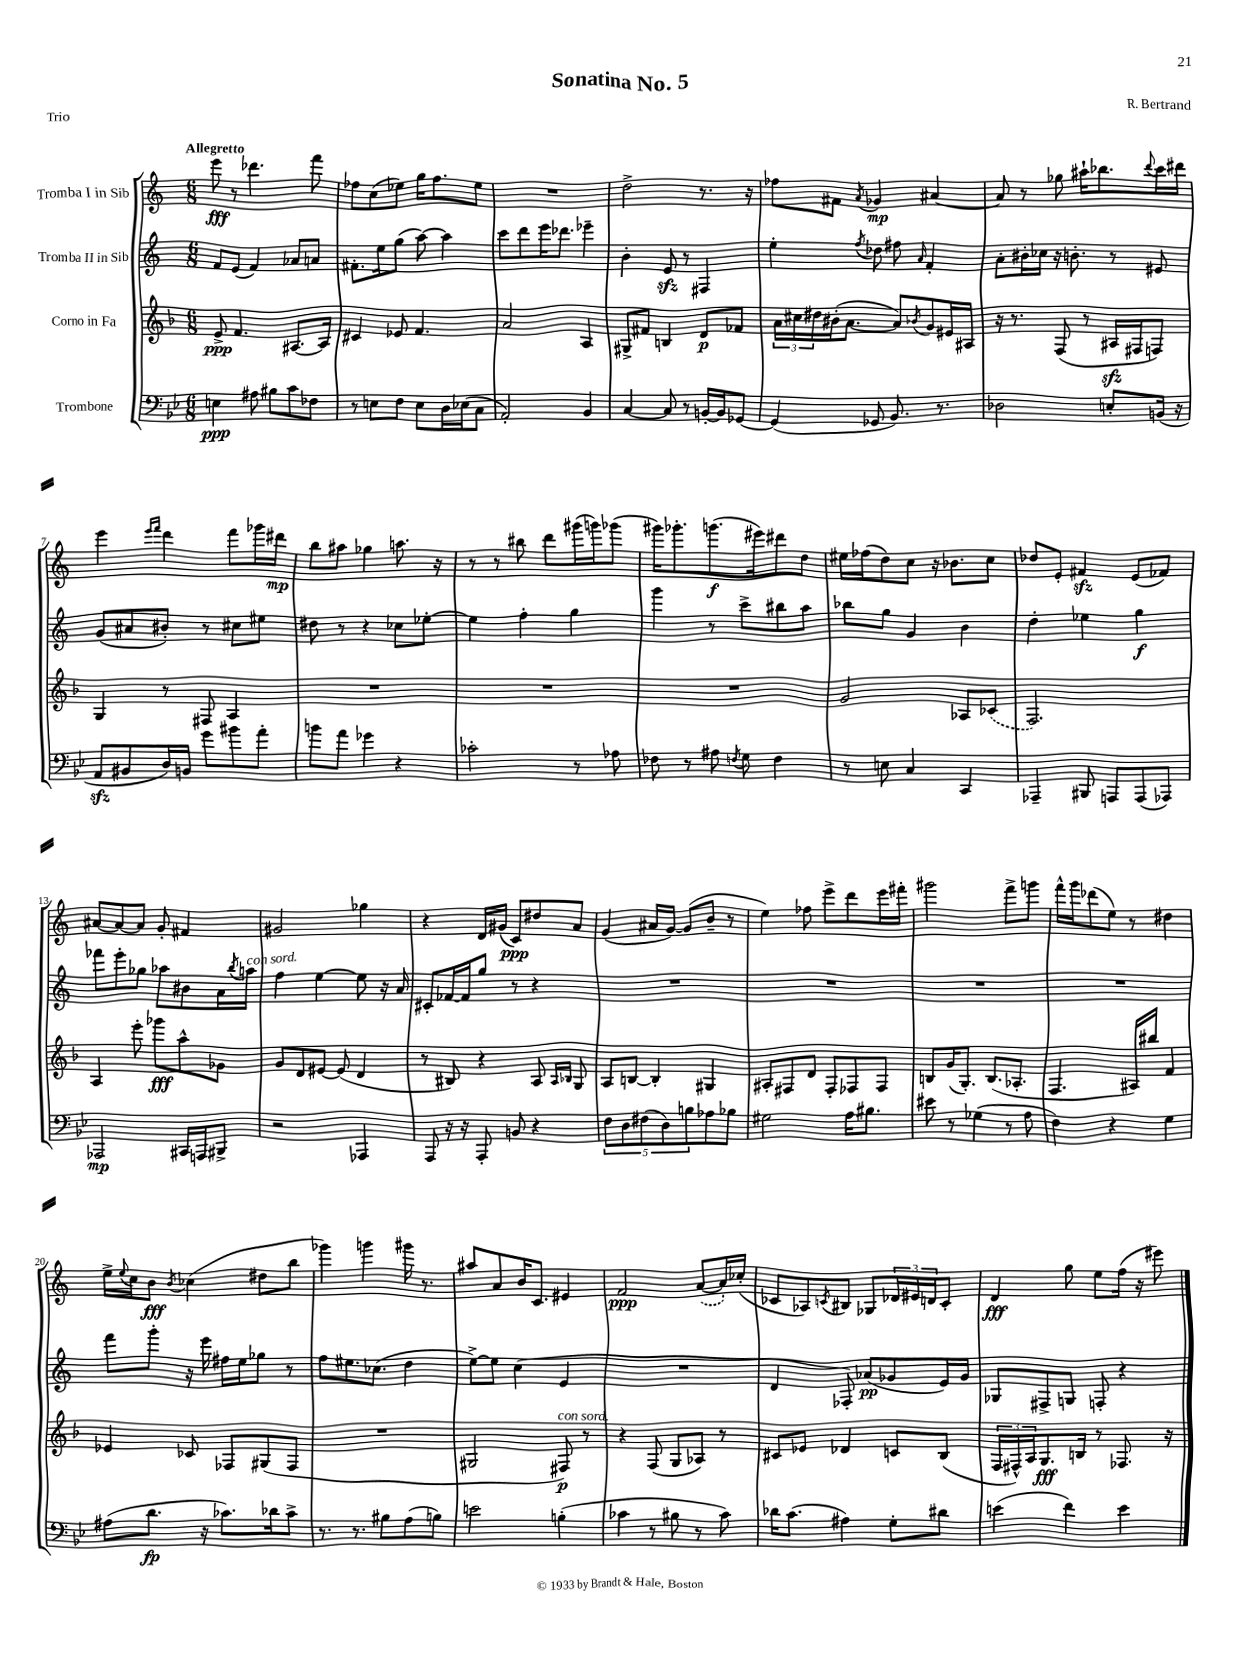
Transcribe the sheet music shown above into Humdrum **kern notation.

**kern	**kern	**kern	**kern
*staff4	*staff3	*staff2	*staff1
*clefF4	*clefG2	*clefG2	*clefG2
*k[b-e-]	*k[b-]	*k[]	*k[]
*M6/8	*M6/8	*M6/8	*M6/8
4E\	8e^/	8f/L	8eee\
.	4.f/	(8e/J	8r
8A#\	.	4f/)	4.ddd-\
8B#\L	.	.	.
8c\	[8.A#/L	8a-/L	.
8F-\J	.	8a/J	8fff\
.	16A#/]Jk	.	.
=	=	=	=
8r	4c#/	8.f#'\L	8ff-\L
8E\L	.	.	(8cc\
.	.	16ee\k	.
8F\J	8e-/	(8gg\J	8ee-\J)
8E\L	4.f/	[8aa\)	16gg\LK
.	.	.	8.ff-\
16D\L	.	4aa\]	.
(16E-\J	.	.	.
8C\J	.	.	8ee-\J
=	=	=	=
2AA'/)	2a/	8ccc\L	2.r
.	.	8ddd\	.
.	.	16eee\K	.
.	.	8.ddd-\J	.
4BB-/	4A/	4eee-~\	.
=	=	=	=
[4C/	8G#^/L	4b'\	2dd^\
.	8f#/J	.	.
8C/]	4B/	8e/	.
8r	.	8r	.
[16BB'/LL	8d/L	4F#/	8.r
16BB/]J	.	.	.
[8GG-/J	8f-/J	.	.
.	.	.	16r
=	=	=	=
(4GG-/]	24a\LL	4ee'\	8ff-\L
.	24cc#\	.	.
.	24dd#\	.	.
.	(16b#'\J	.	8f#\J
.	[8.a\J	.	.
.	.	8qff/	8qa/
8GG-/	.	8dd-\	4g-/
8.BB-/)	8a/]L)	8ff#\	.
.	8qb-/	16qqa/	.
.	8g/	4f'/	[4a#/
8.r	.	.	.
.	16e#/L	.	.
.	16A#/JJ	.	.
=	=	=	=
2D-\	16r	8a'\L	8a#/]
.	8.r	.	.
.	.	16b#'\L	8r
.	.	16cc-\JJ	.
.	(8F/	16r	8gg-\
.	.	8.b'\	.
.	8r	.	16aa#`\LK
.	.	.	8.bb-\
8E'/L	16A#/LL	8r	.
.	16F#/J	.	.
.	.	.	8qqddd/
(16BB/Jk	8F/J)	8e#/	16ccc\L
16r	.	.	16ddd#\JJ
=	=	=	=
8AA/L	4G/	(8g/L	4eee\
8BB#/	.	8a#/	.
.	.	.	16qqeee/LL
.	.	.	16qqfff/JJ
16D/L)	8r	8b#'/J)	4ddd\
16BB/JJ	.	.	.
8g\L	8F#/	8r	.
8b#\	4A/	8cc#\L	8fff\L
8a'\J	.	8ee#\J	16ggg-\L
.	.	.	16ddd#\JJ
=	=	=	=
8b\L	2.r	8dd#\	8bb\L
8a\J	.	8r	8aa#\J
4g-\	.	4r	4gg-\
4r	.	8cc-\L	8.aa\
.	.	[8ee-'\J	.
.	.	.	16r
=	=	=	=
2c-'\	2.r	4ee-\]	8r
.	.	.	8r
.	.	4ff'\	8bb#\
.	.	.	8ddd\L
8r	.	4gg\	(16ggg#\L
.	.	.	16ggg\J)
8A-\	.	.	(8ggg-\J
=	=	=	=
8F-\	2.r	4ggg\	16ggg#\LK)
.	.	.	8.ggg-'\
8r	.	.	.
8A#\	.	8r	(8.ggg\
8qF/	.	.	.
8G\	.	8ccc^\L	.
.	.	.	16eee#\k)
4F\	.	8bb#\	8ddd#\
.	.	8aa\J	8dd\J
=	=	=	=
8r	2g/	8bb-\L	16ee#\LL
.	.	.	(16ff-\J
8E\	.	8gg\J	8dd\)
4C/	.	4g/	8cc\J
.	.	.	16r
.	.	.	8.b-\L
4CC/	8A-/L	4b\	.
.	(8c-/J	.	8cc\J
=	=	=	=
4AAA-~/	2.F/)	4dd'\	8dd-/L
.	.	.	8e'/J
8BBB#/	.	4ee-\	4f#/
8AAA/L	.	.	.
(8AAA/	.	4gg\	(8e/L
8AAA-/J)	.	.	8f-/J)
=	=	=	=
2AAA-/	4A/	8fff-\L	[8a#/L
.	.	8eee'\	8a#/_
.	8eee'\	8gg-\J	8a#/]J
.	8ggg-\L	8aa-\L	8g'/
16CC#/LL	8aa^^\	8b#\	4f#/
16AAA/J	.	.	.
8BBB#^/J	8g-\J	16a\L	.
.	.	8qbb/	.
.	.	16aa\JJ	.
=	=	=	=
2r	8g/L	4ff\	2g#/
.	8d/	.	.
.	[8e#/J	[4ee\	.
.	(8e#/]	.	.
4AAA-/	4d/	8ee\]	4gg-\
.	.	16r	.
.	.	16a/	.
=	=	=	=
8AAA/	8r	8c#'/L	4r
16r	8B#/)	[16f-/L	.
16r	.	16f-/]J	.
8AAA'/	4r	8gg/J	16d/LL
.	.	.	(16g#/JJ
8BB/	.	8r	8c/L)
4r	8A/	4r	8dd#/
.	16qqA/LL	.	.
.	16qqB-/JJ	.	.
.	8G/	.	8a/J
=	=	=	=
10F\L	8A/L	2.r	(4g/
10D\	.	.	.
.	[8B/J	.	.
(10F#\	.	.	.
.	4B'/]	.	16a#/LL
10D\)	.	.	.
.	.	.	[16g/JJ)
.	.	.	(8g/]L
10B\	.	.	.
8A-\	4G#/	.	8b~/J
8B-\J	.	.	8r
=	=	=	=
2G#\	8A#'/L	2.r	4ee\)
.	8F#/	.	.
.	8d/J	.	8ff-\
.	8F#'/L	.	8eee^\L
16A\LK	8F-/	.	8ddd\
8.B#\J	.	.	.
.	8F-/J	.	16eee\L
.	.	.	16fff#'\JJ
=	=	=	=
8e#\	8B/L	2.r	2ggg#\
8r	(16g/K	.	.
.	8.G'/J)	.	.
(4G-\	.	.	.
.	(8.B/L	.	.
8r	.	.	8fff^\L
.	8.A-'/J	.	.
8A\	.	.	8ggg\J
=	=	=	=
4F\)	4.F/	2.r	16fff^^\LL
.	.	.	16ggg\J
.	.	.	(8ddd-\
4r	.	.	8ee\J)
.	16A#/LL)	.	8r
.	16bb#/JJ	.	.
4G\	4f/	.	4dd#\
=	=	=	=
(8A#\L	4e-/	8fff\L	16ee^\LL
.	.	.	8qqee/
.	.	.	16cc\J
8.d\J	.	8ggg'\J	8b\J
.	.	.	8qb/
.	8c-/	16r	(4cc-\
16r	.	16eee\	.
8.c-\L)	8F-/L	16ff#\LL	.
.	.	16ee\J	.
.	(8G#/	8gg-\J	8dd#\L
16d-\k	.	.	.
8c-^\J	8F-/J	8r	8bb\J
=	=	=	=
8.r	2.r	8ff\L	4ggg-\)
.	.	8.ee#\	.
8.r	.	.	.
.	.	.	4ggg\
.	.	(8.cc-\J	.
8B#\L	.	.	.
(8A\	.	4dd\	16ggg#\
.	.	.	8.r
8B\J)	.	.	.
=	=	=	=
2e\	2G#/	[8ee^\L)	8aa#/L
.	.	8ee\]J	8a/
.	.	(4cc\	16b/K
.	.	.	8.c/J
(4B'\	8F#/)	4e/	4e#/
.	8r	.	.
=	=	=	=
4c-\	4r	2.r	2f/
8r	(8F/	.	.
8B#\	8G/L	.	.
8r	8A-/J)	.	([8a/L
8c-\)	8r	.	16a'/]L)
.	.	.	(16cc-'/JJ
=	=	=	=
16d-\LK	8c#/L	4d/	8c-/L
(8.c\J	.	.	.
.	8e-/J	.	8A-/)
.	.	.	8qc/
4A#\)	4d-/	8F-'/)	8B#/J
.	.	(8a-/L	8G-/L
8G'\L	8c/L	8g-/	24d-/L
.	.	.	24e#/
.	.	.	24d/J
8d#\J	(8B-/J	16e/L)	8c'/J
.	.	16g-/JJ	.
=	=	=	=
(4e\	24F/LL	8G-/L	4d/
.	24F#^^/)	.	.
.	24A/J	.	.
.	8.G/	8F#^/	.
4f\)	.	8G/J	8gg\
.	16B/Jk	.	.
.	8r	8F'/	8ee\L
4e\	8.F-/	4r	(16ff\Jk
.	.	.	16r
.	.	.	8eee#\)
.	16r	.	.
==	==	==	==
*-	*-	*-	*-
